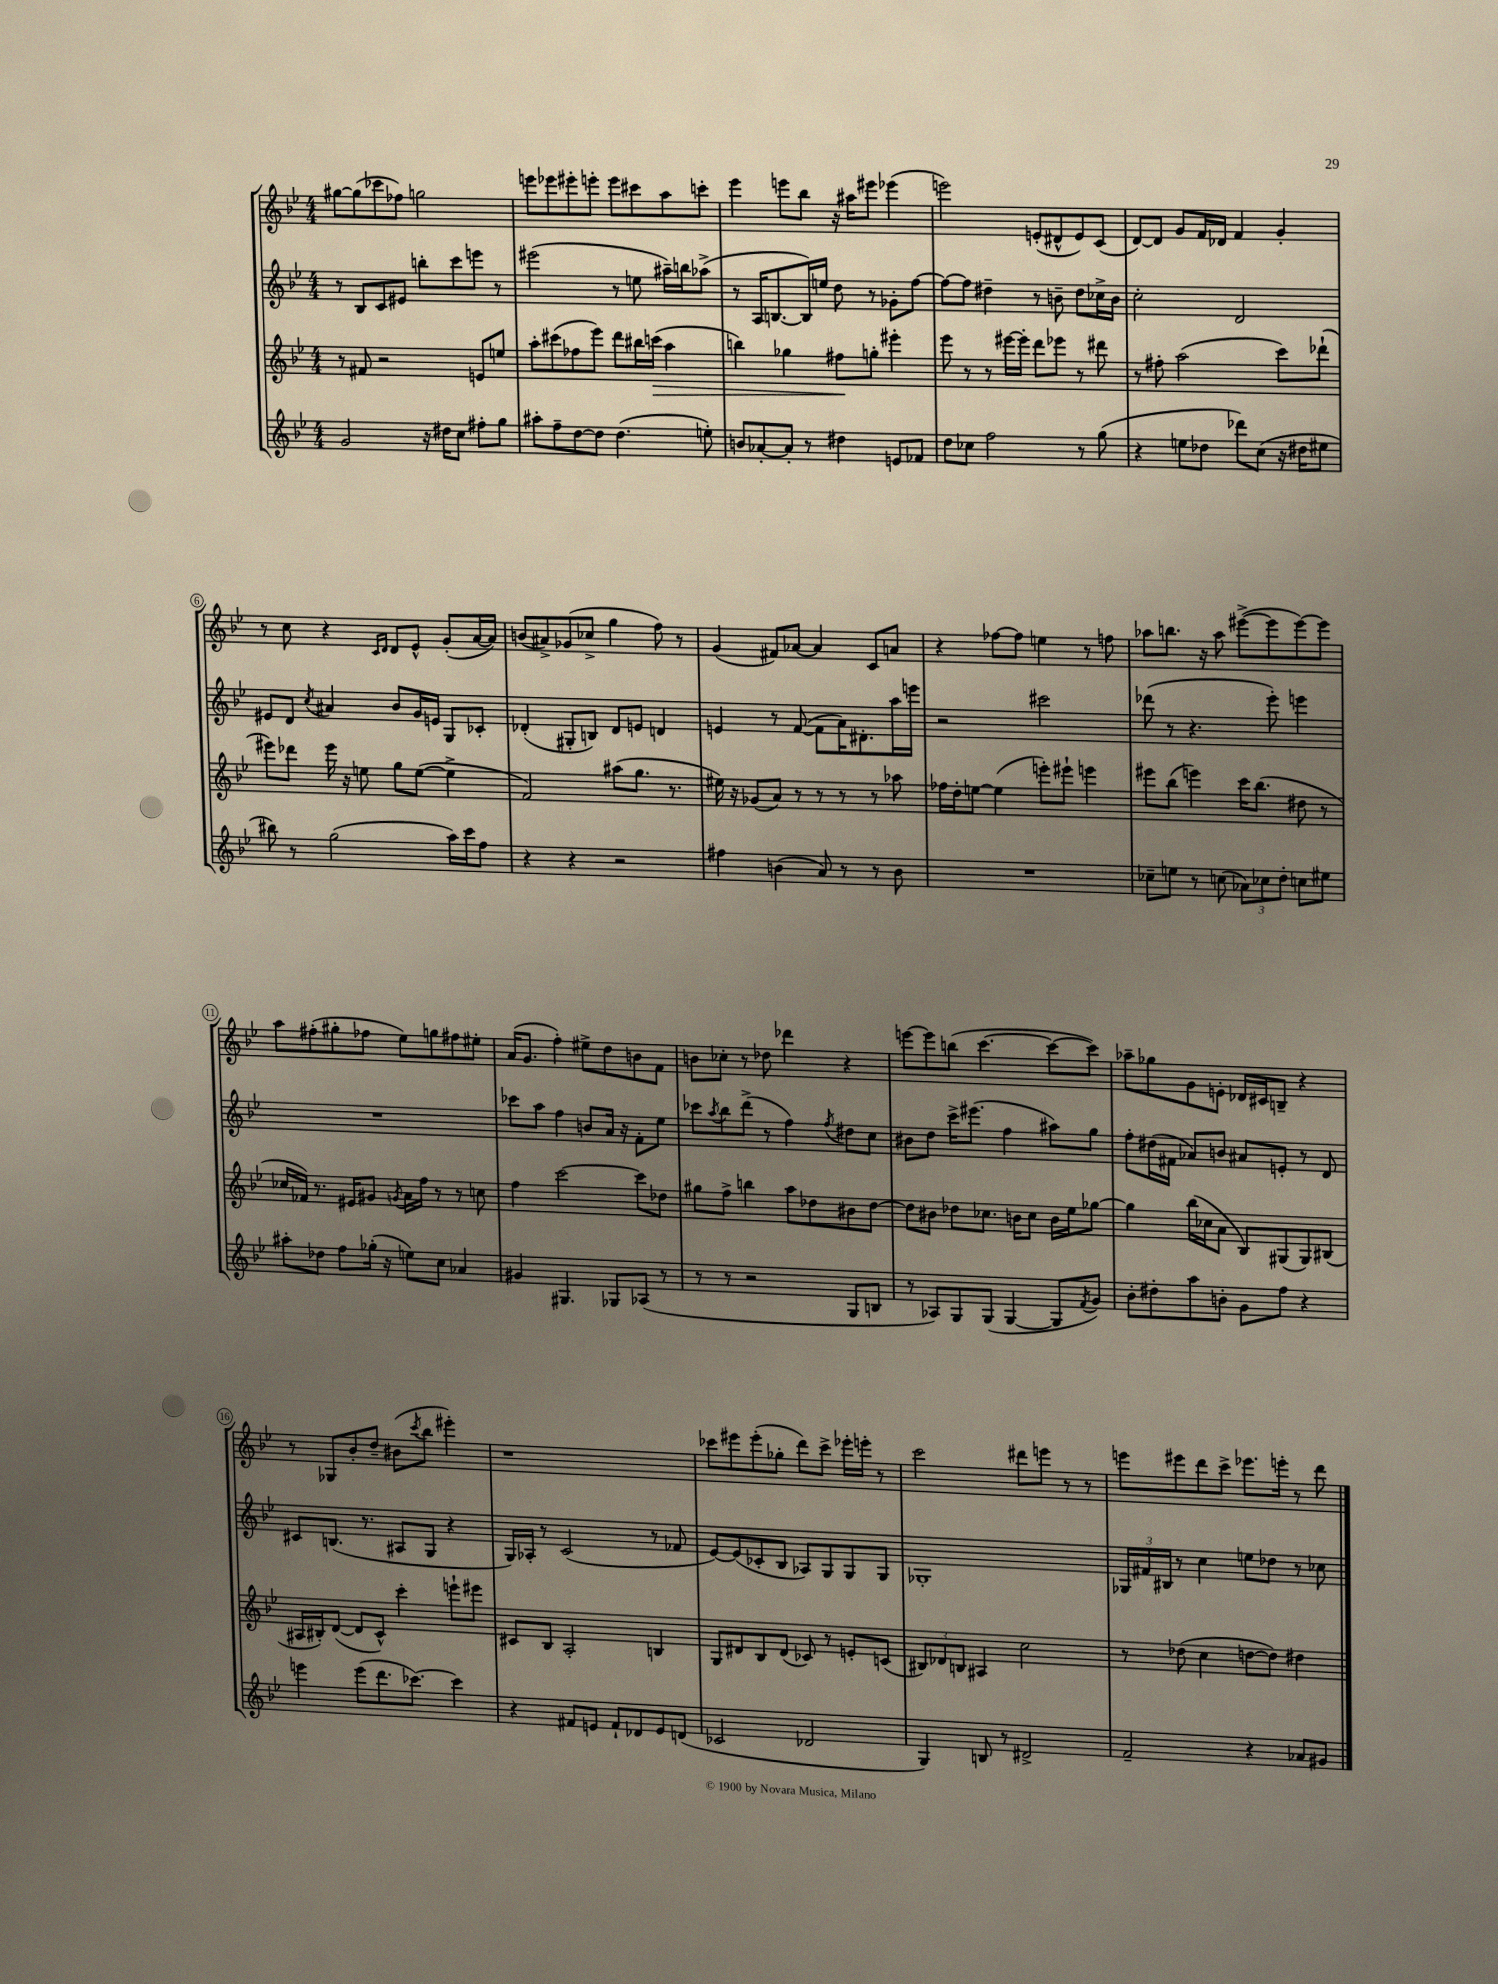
<<
\new StaffGroup <<
\new Staff = "s0" {
    \clef treble \key bes \major \numericTimeSignature \time 4/4
    gis''8~ gis''8( ces'''8 fes''8) g''2 |
    e'''8 ees'''8 eis'''8-. e'''8-. e'''8 cis'''8 a''8 c'''8-. |
    ees'''4 e'''8 bes''8 r16 ais''16 eis'''8 ees'''4( |
    e'''2) e'8-.( dis'8-^ e'8) c'8( |
    d'8~) d'8 g'8 f'16 des'16 f'4 g'4-. |
    r8 c''8 r4 \grace { c'16 d'16 } d'8 ees'8-^ g'8-.( a'16~ a'16) |
    b'8( ais'8->) ges'8( ces''8-> g''4 f''8) r8 |
    g'4( fis'8) aes'8~ aes'4 c'8 a'8 |
    r4 fes''8~ fes''8 e''4 r8 f''8 |
    aes''8 b''8. r16 aes''8 eis'''8~->( eis'''8 eis'''8~) eis'''8 |
    a''8 fis''8-.( gis''8-. fes''8 ees''8) g''8 fis''8 eis''8-. |
    a'16( g'8. f''4-.) eis''8-> d''8 b'8 f'8 |
    b'8 ces''8-. r8 des''8 des'''4 r4 |
    e'''8~ e'''8 b''8( c'''4.~ c'''8~ c'''8) |
    aes''8-- ges''8 g'8 e'8-. des'16 cis'16 b8-- r4 |
    r8 ges8 bes'8-. d''8-- bis'8( \acciaccatura { c'''8 } bes''8 eis'''4-.) |
    r1 |
    ces'''8 eis'''8 eis'''8-.( ges''8-. d'''8) ces'''8-> ees'''16-. e'''16-. r8 |
    c'''2 dis'''8 e'''8 r8 r8 |
    e'''8 eis'''8 d'''8 c'''8-> ees'''8. e'''16-. r8 d'''8 \bar "|." |
}
\new Staff = "s1" {
    \clef treble \key bes \major \numericTimeSignature \time 4/4
    r8 bes8 c'8 eis'8 b''8-. c'''8 e'''8 r8 |
    eis'''2( r8 e''8 ais''16--) b''16 aes''8->( |
    r8 a16 b8.~ b16) e''16 d''8 r8 ges'8-. f''8~ |
    f''8~ f''8 dis''4-- r8 b'8-- dis''8 ces''16-> b'16 |
    c''2-. d'2 |
    eis'8 d'8 \acciaccatura { c''8 } ais'4 bes'8 g'16 e'16 g8 ces'8-. |
    des'4-.( gis8-. b8) des'8 e'8 d'4 |
    e'4 r8 f'8~( f'8 a'16) dis'8.-. a''16 e'''16 |
    r2 cis'''2 |
    des'''8( r8 r4. ees'''8-.) e'''4 |
    R1 |
    ces'''8 a''8 f''4 b'8 a'16 r16 f'8-. ees''8 |
    ces'''8 \acciaccatura { a''8 } bes''8 d'''8->( r8 f''4) \acciaccatura { f''8 } dis''8 c''8 |
    bis'8 d''8 c'''16-> eis'''8.( f''4 ais''8) g''8 |
    f''8-. dis''16( fis'16 aes'8) b'8 ais'8 e'8-. r8 d'8 |
    cis'8 b8.( r8. ais8 g8 r4 |
    g16) aes16-. r8 c'2( r8 fes'8 |
    ees'8~) ees'8( ces'8-. bes8 aes8) g8 g8 g8 |
    ges1-. |
    \tuplet 3/2 { ges16 fis'16 bis16 } r8 c''4 e''8 des''8 r8 ces''8 \bar "|." |
}
\new Staff = "s2" {
    \clef treble \key bes \major \numericTimeSignature \time 4/4
    r8 fis'8 r2 e'8 e''8 |
    a''8-. cis'''8( fes''8 ees'''8) d'''8 bis''16 c'''16\>( a''4 |
    b''4) ges''4 fis''8\! g''8-. eis'''4-. |
    ees'''8 r8 r8 eis'''16~ eis'''16-. d'''8 ees'''8 r8 dis'''8 |
    r8 fis''8-. a''2( c'''8) des'''8-!( |
    eis'''8) des'''8 eis'''16 r16 e''8 g''8 e''8~( e''4-> |
    f'2) ais''8( g''8. r8. |
    eis''16) r16 ges'8( a'8) r8 r8 r8 r8 aes''8 |
    fes''16 d''16-. e''8~ e''4( e'''8-.) eis'''8-! e'''4 |
    eis'''8 bes''8( e'''4) c'''16 bes''8.( dis''8 r8 |
    ces''16 fes'16) r8. eis'16 gis'8 \acciaccatura { g'8 } a'16 f''16 r8 r8 c''8 |
    f''4 c'''2~ c'''8 des''8 |
    gis''8 f''8-> b''4 a''8 des''8 bis'8 des''8~ |
    des''8 bis'8 des''8 ces''8. b'16 ces''8 b'16 ees''16 ges''8~ |
    ges''4 bes''16( ces''16 a'8 bes8) gis8( gis8) bis8( |
    ais16 bis16-.) d'8~( d'8 c'8-^) c'''4-. e'''8-! eis'''8 |
    cis'8 bes8 a2-. b4 |
    g8 dis'8 bes8 dis'8( ces'8) r8 e'8-. c'8( |
    \tuplet 3/2 { bis8) des'8 b8 } ais4 c''2 |
    r8 des''8( c''4 d''8~ d''8) dis''4 \bar "|." |
}
\new Staff = "s3" {
    \clef treble \key bes \major \numericTimeSignature \time 4/4
    g'2 r16 dis''16 c''8 fis''8-. g''8 |
    ais''8-. f''8-- d''8~ d''8 d''4.( e''8-.) |
    b'8 aes'8~-. aes'8-. r8 dis''4 e'8 fes'8 |
    d''8 ces''8 f''2 r8 g''8( |
    r4 e''8 des''8 des'''8) c''8( r16 dis''16 eis''8 |
    bis''8) r8 g''2( a''16) c'''16 f''8 |
    r4 r4 r2 |
    fis''4 b'4( a'8) r8 r8 b'8 |
    R1 |
    ces''8-- e''8 r8 c''8( \tuplet 3/2 { aes'8) ces''8 d''8-. } c''8 eis''8 |
    ais''8-. des''8 f''8 ges''16-.( r16 e''8) c''8 aes'4 |
    gis'4 gis4. ges8 aes8( r8 |
    r8 r8 r2 g8 b8 |
    r8 aes8) g8 g8( g4~ g8 \acciaccatura { f'8 } g'8) |
    bes'8-. dis''8-. a''8 b'8-. g'8 f''8 r4 |
    e'''4 e'''8( d'''8. ces'''8.~) ces'''4 |
    r4 fis'8 e'8 fis'8-! des'8 e'8 d'8( |
    ces'2 des'2 |
    g4) b8 r8 dis'2-> |
    f'2-- r4 aes'8 gis'8 \bar "|." |
}
>>
>>
\layout { \context { \Score \override BarNumber.stencil = #(make-stencil-circler 0.1 0.3 ly:text-interface::print) } }
